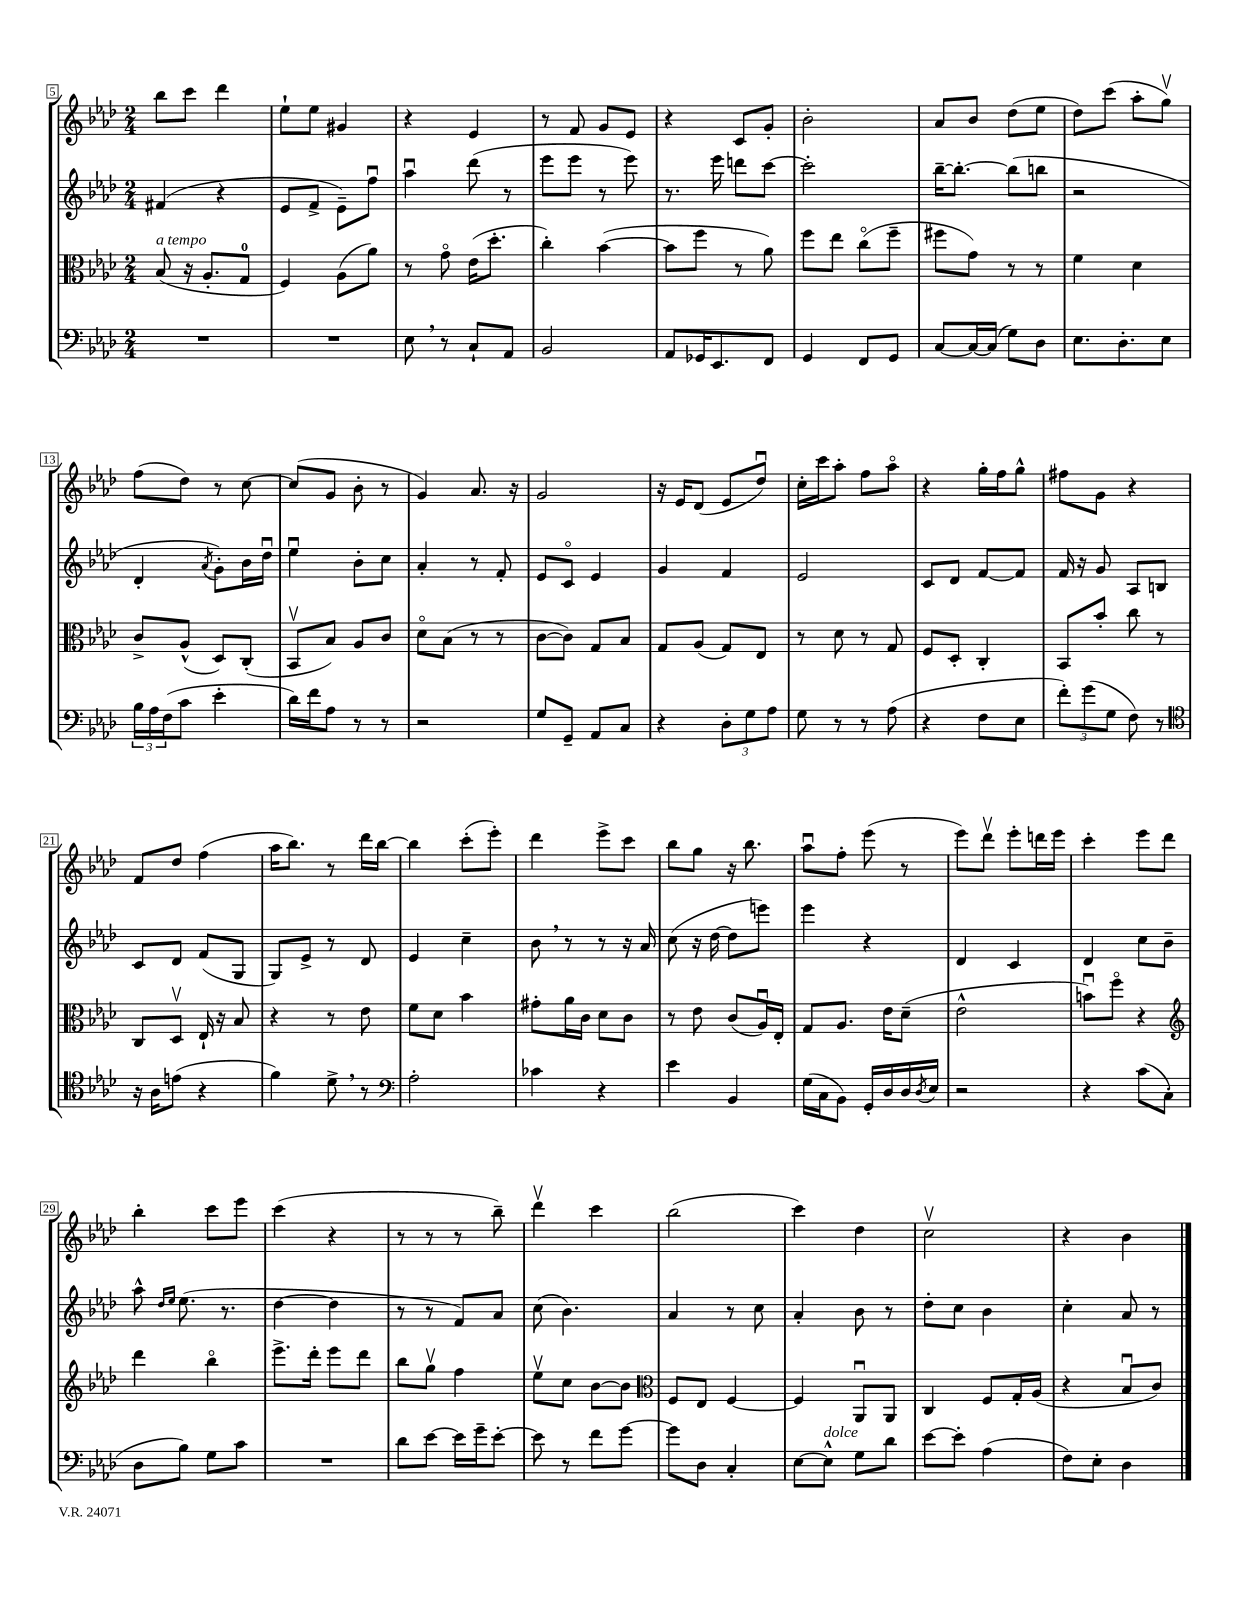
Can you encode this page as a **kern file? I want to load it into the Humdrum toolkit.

**kern	**kern	**kern	**kern
*part4	*part3	*part2	*part1
*staff4	*staff3	*staff2	*staff1
*clefF4	*clefC3	*clefG2	*clefG2
*k[b-e-a-d-]	*k[b-e-a-d-]	*k[b-e-a-d-]	*k[b-e-a-d-]
*M2/4	*M2/4	*M2/4	*M2/4
=5	=5	=5	=5
!	!LO:TX:a:i:t=a tempo	!	!
2r	(8B-/	(4f#X/	8bb-\L
.	16r	.	8ccc\J
.	8.A-'/L	.	.
.	.	4r	4ddd-\
.	8G/J	.	.
=6	=6	=6	=6
2r	4F/)	8e-/L	8ee-`\L
.	.	8f^/J	8ee-\J
.	(8A-\L	8e-~\L)	4g#X/
.	8a-\J)	8ffu\J	.
=7	=7	=7	=7
8E-,\	8r	4aa-u\	4r
8r	8g\	.	.
8C`/L	(16e-\KL	(8ddd-\	4e-/
.	8.dd-'\J	.	.
8AA-/J	.	8r	.
=8	=8	=8	=8
2BB-/	4cc'\)	8eee-\L	8r
.	.	8eee-\J	8f/
.	([4b-\	8r	8g/L
.	.	8eee-\)	8e-/J
=9	=9	=9	=9
8AA-/L	8b-\L]	8.r	4r
16GG-X/K	8ff\J	.	.
8.EE-/	.	16eee-\	.
.	8r	8dddn\L	8c/L
8FF/J	8a-\)	[8ccc\J	8g'/J
=10	=10	=10	=10
4GG/	8ff\L	2ccc'\]	2b-'\
.	8ee-\J	.	.
8FF/L	(8cc\L	.	.
8GG/J	8ff~\J	.	.
=11	=11	=11	=11
[8C/L	8ff#X\L	[16bb-~\KL	8a-/L
.	.	8.bb-'\J_	.
16C/L_	8g\J)	.	8b-/J
(16C/JJ]	.	.	.
8G\L)	8r	(8bb-\L]	(8dd-\L
8D-\J	8r	8bbn\J	8ee-\J
=12	=12	=12	=12
8.E-\L	4f\	2r	8dd-\L)
.	.	.	(8ccc\J
8.D-'\	.	.	.
.	4d-\	.	8aa-'\L
8E-\J	.	.	8ggv\J)
!!LO:LB:g=z
=13	=13	=13	=13
24B-\LL	8c^/L	4d-'/	(8ff\L
24A-\	.	.	.
(24F\J	.	.	.
8c\J	(8A-^^/J	.	8dd-\J)
.	.	8qa-/	.
4e-'\	8D-/L)	8g'\L)	8r
.	(8C'/J	16b-\L	[8cc\
.	.	16dd-u\JJ	.
=14	=14	=14	=14
16d-\LL)	8BB-v/L	4ee-u\	(8cc/L]
16f\J	.	.	.
8A-\J	8B-/J)	.	8g/J
8r	8A-/L	8b-'\L	8b-'\
8r	8c/J	8cc\J	8r
=15	=15	=15	=15
2r	8d-\L	4a-'/	4g/)
.	(8B-\J	.	.
.	8r	8r	8.a-/
.	8r	8f'/	.
.	.	.	16r
=16	=16	=16	=16
8G/L	[8c\L	8e-/L	2g/
8GG~/J	8c\J])	8c/J	.
8AA-/L	8G/L	4e-/	.
8C/J	8B-/J	.	.
=17	=17	=17	=17
4r	8G/L	4g/	16r
.	.	.	16e-/KL
.	(8A-/J	.	(8d-/J
12D-'\L	8G/L)	4f/	8e-/L
12G\	.	.	.
.	8E-/J	.	8dd-u/J)
12A-\J	.	.	.
=18	=18	=18	=18
8G\	8r	2e-/	16cc'\LL
.	.	.	16ccc\J
8r	8d-\	.	8aa-'\J
8r	8r	.	8ff\L
(8A-\	8G/	.	8aa-\J
=19	=19	=19	=19
4r	8F/L	8c/L	4r
.	8D-'/J	8d-/J	.
8F\L	4C'/	[8f/L	16gg'\LL
.	.	.	16ff\J
8E-\J	.	8f/J]	8gg^^\J
=20	=20	=20	=20
12f'\L)	8BB-/L	16f/	8ff#X\L
.	.	16r	.
(12g\	.	.	.
.	8b-'/J	8g/	8g\J
12G\J	.	.	.
8F\)	8cc\	8A-/L	4r
8r	8r	8Bn/J	.
!!LO:LB:g=z
=21	=21	=21	=21
*clefC4	*	*	*
16r	8C/L	8c/L	8f/L
16A-\KL	.	.	.
(8en\J	8D-v/J	8d-/J	8dd-/J
4r	16E-`/	(8f/L	(4ff\
.	16r	.	.
.	8B-/	8G/J	.
=22	=22	=22	=22
4f\)	4r	8G/L)	16aa-\KL
.	.	.	8.bb-\J)
.	.	8e-^/J	.
8d-^,\	8r	8r	8r
8r	8e-\	8d-/	16ddd-\LL
.	.	.	[16bb-\JJ
=23	=23	=23	=23
*clefF4	*	*	*
2A-'\	8f\L	4e-/	4bb-\]
.	8d-\J	.	.
.	4b-\	4cc~\	(8ccc'\L
.	.	.	8eee-'\J)
=24	=24	=24	=24
4c-X\	8g#X'\L	8b-,\	4ddd-\
.	16a-\L	8r	.
.	16c\JJ	.	.
4r	8d-\L	8r	8eee-^\L
.	8c\J	16r	8ccc\J
.	.	16a-/	.
=25	=25	=25	=25
4e-\	8r	(8cc\	8bb-\L
.	8e-\	16r	8gg\J
.	.	[16dd-\	.
4BB-/	(8c/L	8dd-\L]	16r
.	.	.	8.bb-\
.	16A-u/L)	8eeen\J)	.
.	16E-'/JJ	.	.
=26	=26	=26	=26
(16G\LL	8G/L	4eee-\	8aa-u\L
16C\J	.	.	.
8BB-\J)	8.A-/J	.	8ff'\J
16GG'/LL	.	4r	(8eee-\
16D-/	16e-\KL	.	.
16D-/	(8d-~\J	.	8r
8qD-/	.	.	.
16E-/JJ	.	.	.
=27	=27	=27	=27
2r	2e-^^\	4d-/	8eee-\L)
.	.	.	8ddd-v\J
.	.	4c/	8eee-'\L
.	.	.	16dddn\L
.	.	.	16eee-\JJ
=28	=28	=28	=28
4r	8bnu\L)	4d-/	4ccc'\
.	8ff\J	.	.
(8c\L	4r	8cc\L	8eee-\L
8C'\J	.	8b-~\J	8ddd-\J
!!LO:LB:g=z
=29	=29	=29	=29
*	*clefG2	*	*
8D-\L	4ddd-\	8aa-^^\	4bb-'\
.	.	16qqdd-/LL	.
.	.	16qqee-/JJ	.
8B-\J)	.	(8.ee-\	.
8G\L	4bb-\	.	8ccc\L
.	.	8.r	.
8c\J	.	.	8eee-\J
=30	=30	=30	=30
2r	8.eee-^\L	[4dd-\	(4ccc\
.	16ddd-'\Jk	.	.
.	8eee-\L	4dd-\]	4r
.	8ddd-\J	.	.
=31	=31	=31	=31
8d-\L	8bb-\L	8r	8r
[8e-\J	8ggv\J	8r	8r
16e-\LL]	4ff\	8f/L)	8r
16g~\J	.	.	.
[8e-'\J	.	8a-/J	8bb-~\)
=32	=32	=32	=32
8e-\]	8ee-v\L	(8cc\	4ddd-v\
8r	8cc\J	4.b-\)	.
8f\L	[8b-\L	.	4ccc\
[8g\J	8b-\J]	.	.
=33	=33	=33	=33
*	*clefC3	*	*
8g\L]	8F/L	4a-/	(2bb-\
8D-\J	8E-/J	.	.
4C'/	[4F/	8r	.
.	.	8cc\	.
=34	=34	=34	=34
[8E-\L	4F/]	4a-'/	4ccc\)
!LO:TX:a:i:t=dolce	!	!	!
8E-^^\J]	.	.	.
8G\L	8AA-u/L	8b-\	4dd-\
8d-\J	8AA-/J	8r	.
=35	=35	=35	=35
[8e-\L	4C/	8dd-'\L	2ccv\
8e-'\J]	.	8cc\J	.
(4A-\	8F/L	4b-\	.
.	16G'/L	.	.
.	(16A-/JJ	.	.
=36	=36	=36	=36
8F\L)	4r	4cc'\	4r
8E-'\J	.	.	.
4D-\	8B-u/L	8a-/	4b-\
.	8c/J)	8r	.
==	==	==	==
*-	*-	*-	*-
